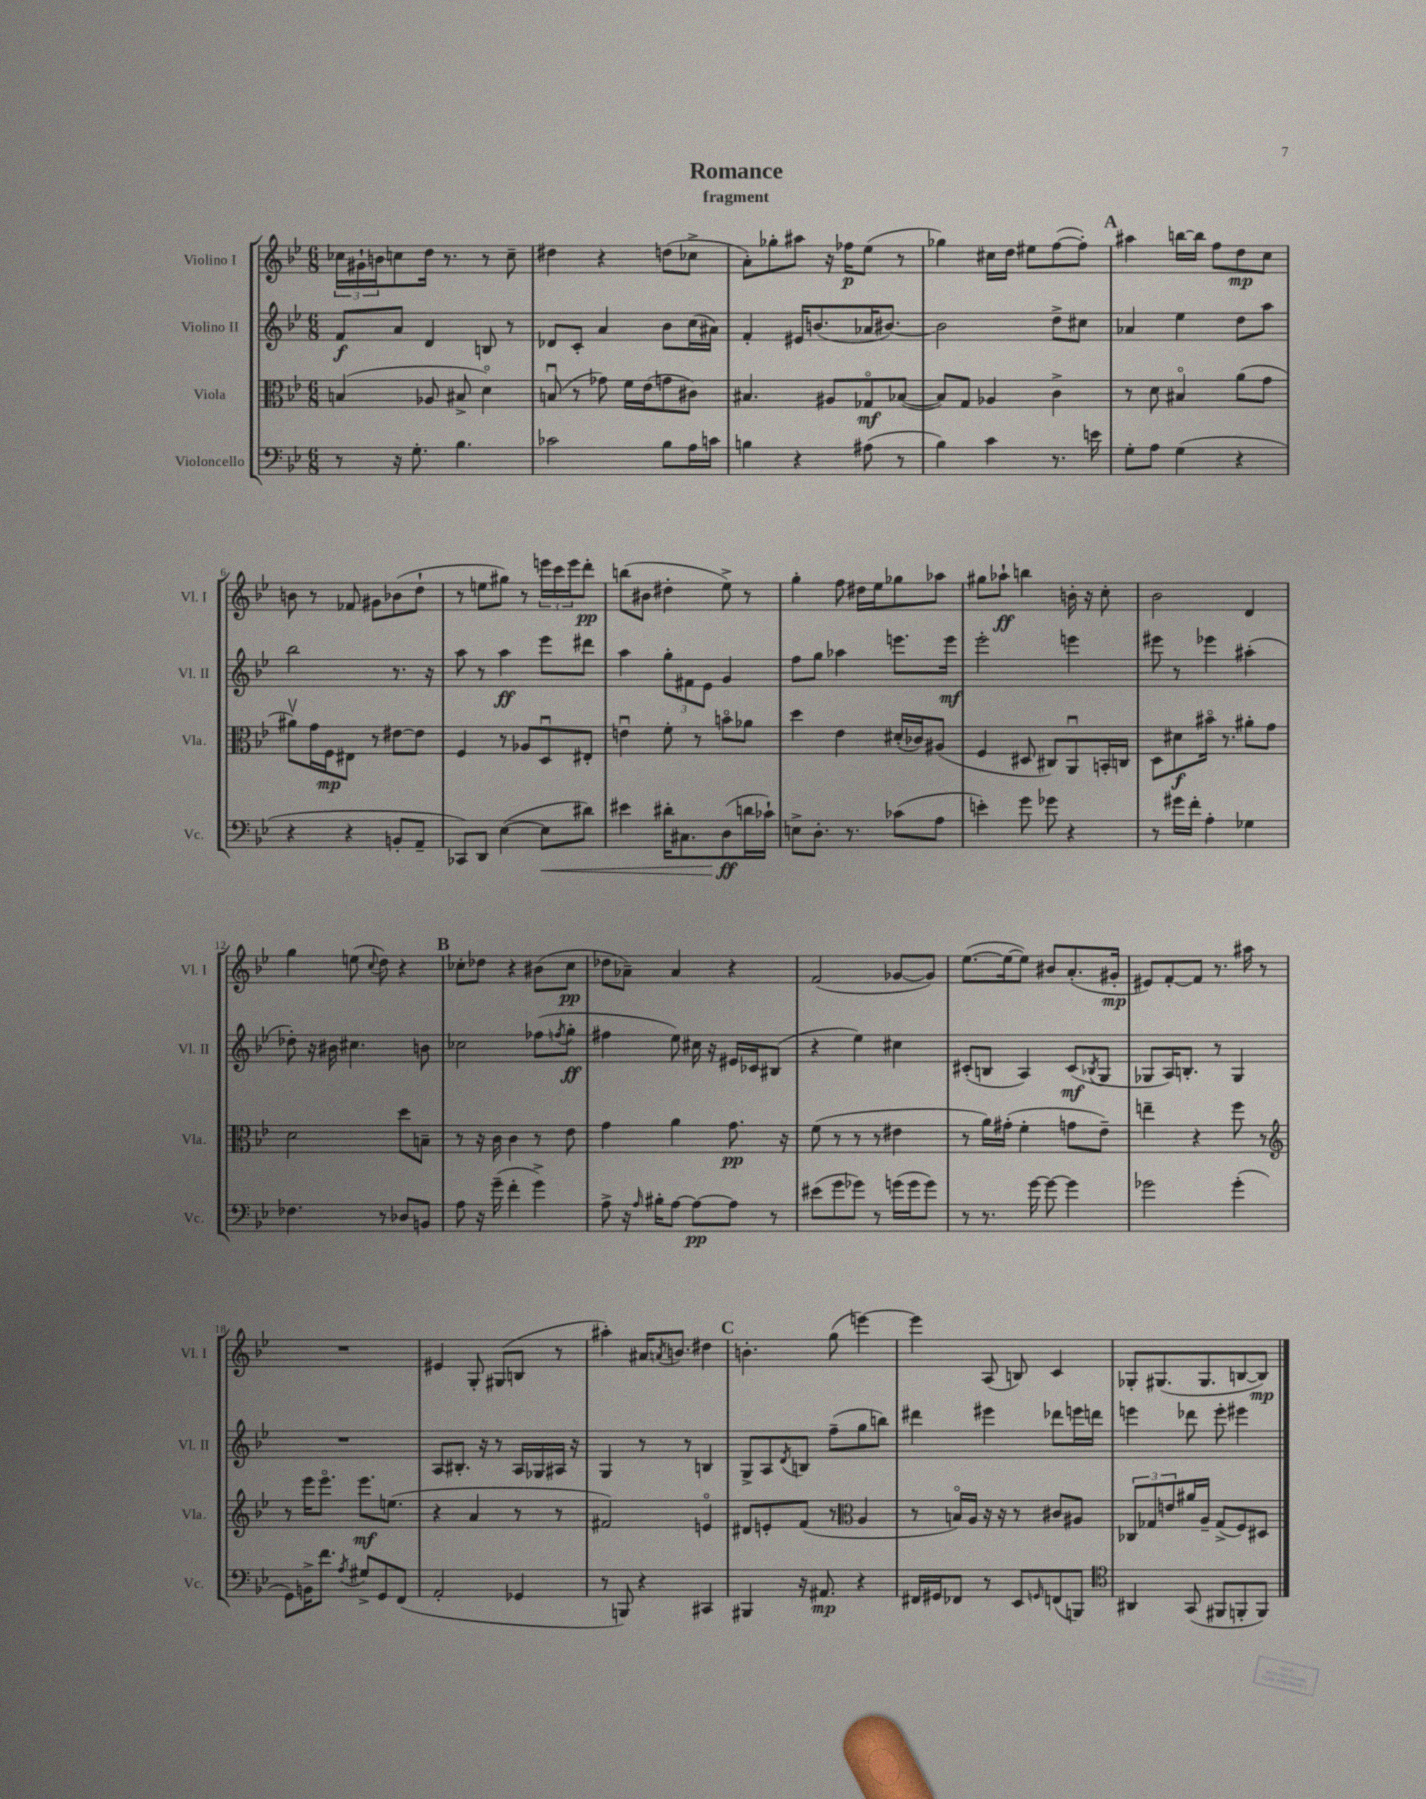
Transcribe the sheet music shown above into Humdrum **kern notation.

**kern	**kern	**kern	**kern
*staff4	*staff3	*staff2	*staff1
*clefF4	*clefC3	*clefG2	*clefG2
*k[b-e-]	*k[b-e-]	*k[b-e-]	*k[b-e-]
*M6/8	*M6/8	*M6/8	*M6/8
8r	(4B	8f	24cc-
.	.	.	24g#`
.	.	.	24b
16r	.	8a	8cc
8.G'	.	.	.
.	8A-	4d	16dd
.	.	.	8.r
4.B-	8B#^	.	.
.	4do)	8B	8r
.	.	8r	8cc~
=	=	=	=
2c-	(8Bu	8d-	4dd#
.	8r	8c'	.
.	8g-)	4a	4r
.	16f	.	.
.	(16e-	.	.
8B-	8g	8b-	(8dd
16A	8c#)	(16cc	8cc-^
16c	.	16a#)	.
=	=	=	=
4B	4.B#	4f'	8a')
.	.	.	8gg-'
4r	.	16e#	8aa#
.	.	(8.b	.
.	8A#	.	16r
.	.	.	16ff-
(8A#	8G-o	16a-	(8ee-
.	.	[8.b#)	.
8r	([8B-	.	8r
=	=	=	=
4B-)	8B-])	2b#]	4gg-)
.	8G	.	.
4c	4A-	.	16cc#
.	.	.	16dd
.	.	.	8ee#
8.r	4c^	8dd^	([8ff
.	.	8cc#	8ff'])
16e	.	.	.
=	=	=	=
8G'	8r	4a-	4aa#
8A	8d	.	.
(4G	4B#o	4ee-	[16bb
.	.	.	16bb]
.	.	.	8ff
4r	(8a	8dd	8dd
.	8g	8aa	8cc
=	=	=	=
4r	8a#v)	2bb-	8b
.	16g	.	8r
.	16F	.	.
4r	8E#	.	8f-
.	8r	.	8g#
8BB'	[8e#	8.r	(8b-
8AA~	8e#]	.	8dd`
.	.	16r	.
=	=	=	=
8CC-)	4F	8aa	8r
8DD	.	8r	8ee
([4E-	8r	4aa	8gg#)
.	8A-	.	8r
8E-]	8Du	8eee-	24eee
.	.	.	24ccc
.	.	.	24eee
8d#)	8E#'	8ddd#	8ddd'
=	=	=	=
4e#	4eu	4aa	(8bb
.	.	.	8b#
16d#'	8f'	12gg'	4dd#'
8.C#	.	.	.
.	.	12f#	.
.	8r	.	.
.	.	12e-	.
(8D	8bo	4g	8ee-^)
16d	8a-	.	8r
16c-`)	.	.	.
=	=	=	=
8E^	4dd	8ff	4gg'
8.D'	.	8gg	.
.	4e-	4aa-	8ff
8.r	.	.	.
.	.	.	16dd#
.	.	.	16ee-
(8c-	(16d#'	8.eee	8gg-
.	16c-)	.	.
8A	(8A#	.	8aa-
.	.	16eee	.
=	=	=	=
4e')	4F	2eee-'	8gg#
.	.	.	8aa-`
8g	8D#	.	4bb
8g-	8C#)	.	.
4r	8AAu	4eee	16b'
.	.	.	16r
.	16BB'	.	8cc'
.	16C	.	.
=	=	=	=
8r	8D	8eee#	2b-
16g#	8d#	8r	.
16f'	.	.	.
4A'	16b#o	4eee-	.
.	8.r	.	.
4G-	8a#'	(4aa#'	4d
.	8g	.	.
=	=	=	=
4.F-	2d	8dd-')	4gg
.	.	16r	.
.	.	16b#	.
.	.	4.cc#	(8ee
.	.	.	8qqcc
8r	.	.	8dd)
8D-	8dd	.	4r
8BB	8B~	8b	.
=	=	=	=
8A	8r	2cc-	8cc-'
16r	16r	.	8dd-
(16g~	16c	.	.
4f'	4c	.	4r
4g^)	8r	(8ff-	(8b#
.	.	8qff	.
.	8e-	8gg'	8cc-
=	=	=	=
8A^	4g	4ff#	8dd-
16r	.	.	8a-~)
16qqA	.	.	.
16B#'	.	.	.
[8A	4a	8ee-)	4a-
8A_	.	16cc#	.
.	.	16r	.
8A]	8.g	16e#	4r
.	.	16c-	.
8r	.	(8B#	.
.	16r	.	.
=	=	=	=
(8e#	(8f	4r	(2f
8g	8r	.	.
8g-)	8r	4ee-)	.
8r	8r	.	.
(16g	4e#	4cc#	[8g-
16g	.	.	.
8g)	.	.	8g-])
=	=	=	=
8r	8r	(8c#'	([8.ee-
8.r	16a)	8B	.
.	(16g#'	.	16ee-_
.	4f'	4A)	8ee-])
[16g	.	.	.
8g_	.	.	8b#
4g]	8g	(8c#	(8.a'
.	.	8qB-	.
.	8e-~)	8G	.
.	.	.	16g#'
=	=	=	=
2g-	4ee~	8G-	8e#)
.	.	16A)	[8f'
.	.	8.B'	.
.	4r	.	8f]
.	.	8r	8.r
(4g-'	8ff	4G-	.
.	.	.	16aa#
.	8r	.	8r
=	=	=	=
*	*clefG2	*	*
8GG)	8r	2.r	2.r
16BB^	16eee-	.	.
8.f	8.eee-o	.	.
8qA	.	.	.
8G#^	8.eee-	.	.
8GG	.	.	.
.	(8.ee	.	.
(8FF	.	.	.
=	=	=	=
2AA'	4r	8A	4e#
.	.	8.B#'	.
.	4a	.	8G'
.	.	16r	.
.	.	8r	(8G#
4GG-	8r	16A	8B
.	.	16G-	.
.	8r	16A#	8r
.	.	16r	.
=	=	=	=
8r	2f#)	4G	4aa#')
8BBB)	.	.	.
4r	.	8r	16a#
.	.	.	8qa
.	.	.	8.b
.	.	8r	.
4CC#	4eo	4B	4dd#
=	=	=	=
4BBB#	8d#	8G^	4.b'
.	8e'	8A	.
.	.	8qd	.
16r	(8f	8B	.
8.AA#	.	.	.
.	8r	(8ff~	(8gg
*	*clefC3	*	*
4r	4A	8gg	[4eee)
.	.	8bb)	.
=	=	=	=
16FF#	8r	4ddd#	4eee]
16GG#	.	.	.
8FF-	16Bo)	.	.
.	16A	.	.
8r	16r	4eee#	(8A
.	16r	.	.
8EE-	8r	.	8B)
16qqGG	.	.	.
(8FF	8c#	8ddd-	4c
8BBB)	8A#	16eee	.
.	.	16ddd	.
=	=	=	=
*clefC4	*	*	*
4AA#	12C-	4eee	8G-'
.	12G-	.	.
.	.	.	(8.G#
.	12e	.	.
(8GG	16a#	8ddd-	.
.	16A~	.	8.G#
8FF#	(8G-^	8eee'	.
8FF'	8F)	4eee#	[8B
8FF)	8D#	.	8B])
==	==	==	==
*-	*-	*-	*-
